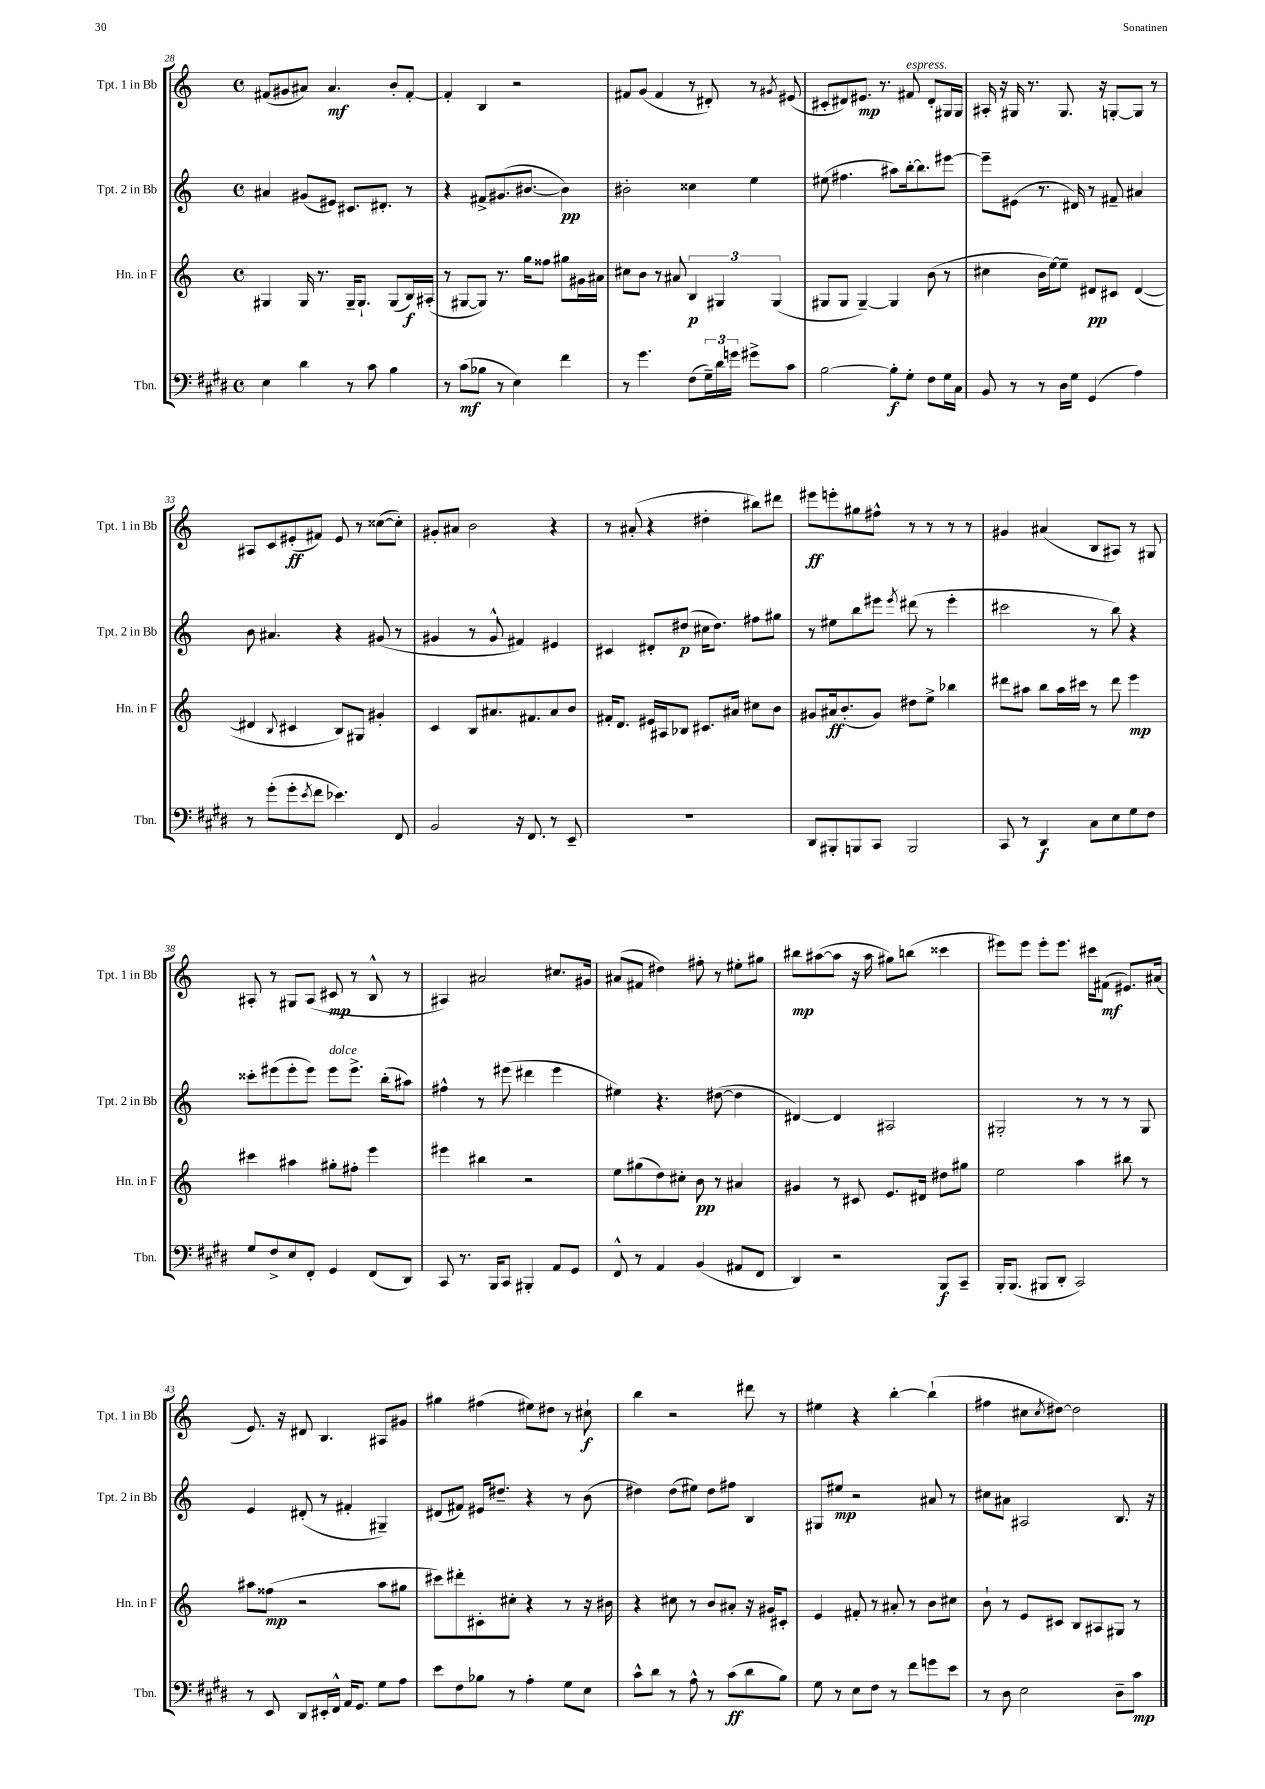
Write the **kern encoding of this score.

**kern	**dynam	**kern	**dynam	**kern	**dynam	**kern	**dynam
*part4	*part4	*part3	*part3	*part2	*part2	*part1	*part1
*staff4	*staff4	*staff3	*staff3	*staff2	*staff2	*staff1	*staff1
*I"Tbn.	*	*I"Hn. in F	*	*I"Tpt. 2 in Bb	*	*I"Tpt. 1 in Bb	*
*I'Tbn.	*	*I'Hn. in F	*	*I'Tpt. 2 in Bb	*	*I'Tpt. 1 in Bb	*
*clefF4	*	*clefG2	*	*clefG2	*	*clefG2	*
*k[f#c#g#d#]	*	*k[]	*	*k[]	*	*k[]	*
*M4/4	*	*M4/4	*	*M4/4	*	*M4/4	*
*met(c)	*	*met(c)	*	*met(c)	*	*met(c)	*
=28	=28	=28	=28	=28	=28	=28	=28
4E\	.	4G#X/	.	4a#X/	.	(8f#X/L	.
.	.	.	.	.	.	8g#X/	.
4d#\	.	16G#/	.	(8g#X/L	.	8a#X/J)	.
.	.	8.r	.	.	.	.	.
.	.	.	.	8e#X/J)	.	4.a#/	mf
8r	.	16G#~/KL	.	8.c#X/L	.	.	.
.	.	8.G#`/J	.	.	.	.	.
8c#\	.	.	.	.	.	.	.
.	.	.	.	8.d#X'/J	.	.	.
4B\	.	(8G#/L	.	.	.	8b'/L	.
.	.	16B/L)	f	8r	.	[8f#'/J	.
.	.	(16A#X'/JJ	.	.	.	.	.
=29	=29	=29	=29	=29	=29	=29	=29
8r	.	8r	.	4r	.	4f#'/]	.
(8c#\L	mf	[8G#X/L	.	.	.	.	.
8B-X\J	.	8G#/J])	.	8f#X^/L	.	4B/	.
8r	.	8.r	.	(8.g#X/	.	.	.
4E\)	.	.	.	.	.	2r	.
.	.	16gg\KL	.	[8.b#X/J	.	.	.
.	.	8ff##X\J	.	.	.	.	.
4f#\	.	8gg#X\L	.	4b#\])	pp	.	.
.	.	16g#X\L	.	.	.	.	.
.	.	16a#X\JJ	.	.	.	.	.
=30	=30	=30	=30	=30	=30	=30	=30
8r	.	8cc#X\L	.	2b#X'\	.	8f#X/L	.
4.g#\	.	8b\J	.	.	.	(8g/J	.
.	.	8r	.	.	.	4f#/	.
.	.	8a#X/	.	.	.	.	.
(8F#\L	.	6B/	p	4cc##X\	.	8r	.
24G#~\L)	.	.	.	.	.	8d#X'/)	.
24d#\	.	6G#X/	.	.	.	.	.
24gn\JJ	.	.	.	.	.	.	.
8g#X^\L	.	.	.	4ee\	.	8r	.
.	.	(6G#/	.	.	.	.	.
.	.	.	.	.	.	8qg#X/	.
8c#\J	.	.	.	.	.	(8e#X/	.
=31	=31	=31	=31	=31	=31	=31	=31
[2B\	.	8G#X/L	.	(8ee#X\	.	8c#X'/L	.
.	.	8G#/J	.	4.ff#X\	.	8d#X/)	.
.	.	[4G#~/)	.	.	.	8.e#X/J	mp
.	.	.	.	.	.	8.r	.
8B'\L]	f	4G#/]	.	8aa#X\L)	.	.	.
!	!	!	!	!	!	!LO:TX:a:i:t=espress.	!
8G#'\J	.	.	.	[16bb'\k	.	8f#X/	.
.	.	.	.	8.bb\]	.	.	.
8F#\L	.	(8b\	.	.	.	8d#'/L	.
16G#\L	.	8r	.	[8eee#X\J	.	16G#X/L	.
16C#\JJ	.	.	.	.	.	16G#/JJ	.
=32	=32	=32	=32	=32	=32	=32	=32
8BB/	.	4cc#X\	.	8eee#~\L]	.	16A#X'/	.
.	.	.	.	.	.	16r	.
8r	.	.	.	(8e#X\J	.	16G#X/	.
.	.	.	.	.	.	8.r	.
8r	.	16b\LL	.	8.r	.	.	.
.	.	[16ee\J)	.	.	.	.	.
16D#\LL	.	8ee~\J]	.	.	.	8.G#/	.
16G#\JJ	.	.	.	16d#X/)	.	.	.
(4GG#/	.	8d#X/L	pp	8r	.	.	.
.	.	.	.	.	.	16r	.
.	.	8c#X/J	.	8f#X~/	.	[8Gn'/L	.
4A\)	.	([4d#/	.	4a#X/	.	8G/J]	.
.	.	.	.	.	.	8r	.
!!LO:LB:g=z
=33	=33	=33	=33	=33	=33	=33	=33
8r	.	4d#X/]	.	8b\	.	8A#X/L	.
(8g#'\L	.	.	.	4.a#X/	.	8c/	.
.	.	8qqB/	.	.	.	.	.
8g#'\	.	4c#X/	.	.	.	(8e#X'/	ff
8qe/	.	.	.	.	.	.	.
8f#\J	.	.	.	.	.	8f#X/J)	.
4.e-X\)	.	8B/L)	.	4r	.	8e#/	.
.	.	8G#X/J	.	.	.	8r	.
.	.	4g#X'/	.	(8g#X/	.	([8cc##X\L	.
8FF#/	.	.	.	8r	.	8cc##'\J])	.
=34	=34	=34	=34	=34	=34	=34	=34
2BB/	.	4c/	.	4g#X/	.	8g#X'/L	.
.	.	.	.	.	.	8a#X/J	.
.	.	8B/L	.	8r	.	2b\	.
.	.	8.a#X/	.	8g#^^/	.	.	.
16r	.	.	.	4f#X/)	.	.	.
8.FF#/	.	8.f#X/	.	.	.	.	.
8r	.	8a#/	.	4e#X/	.	4r	.
8EE~/	.	8b/J	.	.	.	.	.
=35	=35	=35	=35	=35	=35	=35	=35
1r	.	16f#X'/KL	.	4c#X/	.	8r	.
.	.	8.d/J	.	.	.	.	.
.	.	.	.	.	.	(8a#X'/	.
.	.	16e#X/LL	.	8d#X'/L	.	4r	.
.	.	16A#X/J	.	.	.	.	.
.	.	8B-X/J	.	(8dd#X/J	p	.	.
.	.	8.c#X/L	.	16cc#X\KL	.	4dd#X'\	.
.	.	.	.	8.dd#\J)	.	.	.
.	.	16a#X/Jk	.	.	.	.	.
.	.	8cc#X\L	.	8ff#X\L	.	8bb#X\L)	.
.	.	8b\J	.	8gg#X\J	.	8ddd#X\J	.
=36	=36	=36	=36	=36	=36	=36	=36
8DD#/L	.	8g#X/L	.	8r	.	8eee#X\L	ff
8BBB#X'/	.	16a#X/k	ff	8ee#X\L	.	8eeen'\	.
.	.	(8.b'/	.	.	.	.	.
8BBBn/	.	.	.	8bb\	.	8gg#X\	.
8CC#/J	.	8g#/J)	.	8eee#X\J	.	8ff#X^^\J	.
.	.	.	.	8qeee#/	.	.	.
2BBB/	.	8dd#X\L	.	(8ddd#X\	.	8r	.
.	.	8ee^\J	.	8r	.	8r	.
.	.	4bb-X\	.	4eee#'\	.	8r	.
.	.	.	.	.	.	8r	.
=37	=37	=37	=37	=37	=37	=37	=37
8CC#/	.	8ddd#X\L	.	2ccc#X\	.	4g#X/	.
8r	.	8aa#X\J	.	.	.	.	.
4DD#/	f	8bb\L	.	.	.	(4a#X/	.
.	.	16aa#\L	.	.	.	.	.
.	.	16ccc#X\JJ	.	.	.	.	.
8C#\L	.	8r	.	8r	.	8B/L	.
8E\	.	8ddd#\	.	8bb\)	.	8A#X/J)	.
8G#\	.	4eee\	mp	4r	.	8r	.
8F#\J	.	.	.	.	.	8G#X/	.
!!LO:LB:g=z
=38	=38	=38	=38	=38	=38	=38	=38
8G#/L	.	4ccc#X\	.	8ccc##X'\L	.	8A#X'/	.
8F#^/	.	.	.	(8eee#X\	.	8r	.
8E/	.	4aa#X\	.	8eee#'\	.	8G#X/L	.
8FF#'/J	.	.	.	8eee#\J)	.	(8A#/J	.
!	!	!	!	!LO:TX:a:i:t=dolce	!	!	!
4GG#/	.	8gg#X'\L	.	8eee#\L	.	8c#X/	mp
.	.	8ff#X'\J	.	8.eee#^\J	.	8r	.
(8FF#/L	.	4eee\	.	.	.	8B^^/	.
.	.	.	.	(16bb'\KL	.	.	.
8DD#/J)	.	.	.	8aa#X\J)	.	8r	.
=39	=39	=39	=39	=39	=39	=39	=39
8CC#/	.	4eee#X\	.	4ff#X^^\	.	4A#X/)	.
8.r	.	.	.	.	.	.	.
.	.	4bb#X\	.	8r	.	2a#X/	.
16BBB/KL	.	.	.	.	.	.	.
8CC#/J	.	.	.	(8eee#X\	.	.	.
4BBB#X'/	.	2r	.	4ddd#X\	.	.	.
8AA/L	.	.	.	4eee#\	.	8.cc#X/L	.
8GG#/J	.	.	.	.	.	.	.
.	.	.	.	.	.	16g#X/Jk	.
=40	=40	=40	=40	=40	=40	=40	=40
8FF#^^/	.	8ee\L	.	4ee#X\)	.	(8a#X/L	.
8r	.	(8gg#X\	.	.	.	8f#X/J	.
4AA/	.	8dd\)	.	4.r	.	4dd#X\)	.
.	.	8cc#X'\J	.	.	.	.	.
(4BB/	.	8b\	pp	.	.	8ff#X'\	.
.	.	8r	.	([8dd#X\	.	8r	.
8AA#X/L	.	4a#X/	.	4dd#\]	.	8ee#X'\L	.
8FF#/J	.	.	.	.	.	8gg#X\J	.
=41	=41	=41	=41	=41	=41	=41	=41
4DD#/)	.	4g#X/	.	[4d#X/)	.	8bb#X\L	mp
.	.	.	.	.	.	([8aa#X\	.
2r	.	8r	.	4d#/]	.	8aa#\J]	.
.	.	8c#X/	.	.	.	16r	.
.	.	.	.	.	.	16aa#\	.
.	.	8.e/L	.	2A#X/	.	8gg#X\L)	.
.	.	.	.	.	.	(8bbn\J	.
.	.	16d#X/Jk	.	.	.	.	.
8BBB/L	f	8dd#X\L	.	.	.	4ccc##X\	.
8CC#~/J	.	8gg#X\J	.	.	.	.	.
=42	=42	=42	=42	=42	=42	=42	=42
16BBB'/KL	.	2ee\	.	2G#X'/	.	8eee#X\L)	.
(8.BBB/J	.	.	.	.	.	.	.
.	.	.	.	.	.	8eee#\J	.
8BBB#X/L	.	.	.	.	.	8eee#'\L	.
8DD#'/J	.	.	.	.	.	8.eee#\J	.
2CC#/)	.	4aa\	.	8r	.	.	.
.	.	.	.	.	.	16ccc#X\KL	.
.	.	.	.	8r	.	(8f#X\J	mf
.	.	8bb#X\	.	8r	.	8.e#X/L)	.
.	.	8r	.	8G#/	.	.	.
.	.	.	.	.	.	(16a#X/Jk	.
!!LO:LB:g=z
=43	=43	=43	=43	=43	=43	=43	=43
8r	.	8aa#X\L	.	4e/	.	8.e/)	.
8EE/	.	(8ff##X\J	mp	.	.	.	.
.	.	.	.	.	.	16r	.
8DD#/L	.	2r	.	(8d#X'/	.	8d#X/	.
16EE#X'/L	.	.	.	8r	.	4.B/	.
16FF#^^/JJ	.	.	.	.	.	.	.
16AA/KL	.	.	.	4f#X'/	.	.	.
8.GG#/J	.	.	.	.	.	.	.
8G#\L	.	8aa#\L	.	4G#X~/)	.	8A#X/L	.
8A\J	.	8gg#X\J	.	.	.	8g#X/J	.
=44	=44	=44	=44	=44	=44	=44	=44
8e\L	.	8ccc#X\L)	.	(8d#X/L	.	4gg#X\	.
8F#\	.	8ddd#X'\	.	8f#X/J)	.	.	.
8B-X\J	.	8c#X'\	.	16e#X/KL	.	(4ff#X\	.
.	.	.	.	8.dd#X~/J	.	.	.
8r	.	8cc#X'\J	.	.	.	.	.
4A'\	.	4r	.	4r	.	8ee#X\L)	.
.	.	.	.	.	.	8dd#X\J	.
8G#\L	.	8r	.	8r	.	8r	.
8E\J	.	16r	.	(8b\	.	8cc#X`\	f
.	.	16b#X\	.	.	.	.	.
=45	=45	=45	=45	=45	=45	=45	=45
8c#^^\L	.	4r	.	4dd#X\)	.	4bb\	.
8d#\J	.	.	.	.	.	.	.
8r	.	8cc#X\	.	(8dd#\L	.	2r	.
8A^^\	.	8r	.	8ee#X\J)	.	.	.
8r	.	8b/L	.	8dd#\L	.	.	.
(8c#\L	ff	8a#X'/J	.	8ff#X\J	.	.	.
8d#\	.	16r	.	4B/	.	8ddd#X\	.
.	.	16g#X/KL	.	.	.	.	.
8B\J)	.	8c#X'/J	.	.	.	8r	.
=46	=46	=46	=46	=46	=46	=46	=46
8G#\	.	4e/	.	8G#X/L	.	4ee#X\	.
8r	.	.	.	8ee#X/J	mp	.	.
8E\L	.	8f#X'/	.	2r	.	4r	.
8F#\J	.	8r	.	.	.	.	.
8r	.	8a#X'/	.	.	.	[4bb'\	.
8f#\L	.	8r	.	.	.	.	.
8gn\	.	8b\L	.	8a#X/	.	(4bb`\]	.
8e\J	.	8cc#X\J	.	8r	.	.	.
=47	=47	=47	=47	=47	=47	=47	=47
8r	.	8b`\	.	8cc#X\L	.	4ff#X\	.
8D#\	.	8r	.	8a#X\J	.	.	.
2E\	.	8e/L	.	2A#X/	.	8cc#X\L	.
.	.	.	.	.	.	8qcc#/	.
.	.	8c#X/J	.	.	.	[8dd#X\J)	.
.	.	8B/L	.	.	.	2dd#\]	.
.	.	8A#X/	.	.	.	.	.
8D#~\L	.	8G#X/J	.	8.B/	.	.	.
8c#\J	mp	8r	.	.	.	.	.
.	.	.	.	16r	.	.	.
==	==	==	==	==	==	==	==
*-	*-	*-	*-	*-	*-	*-	*-
